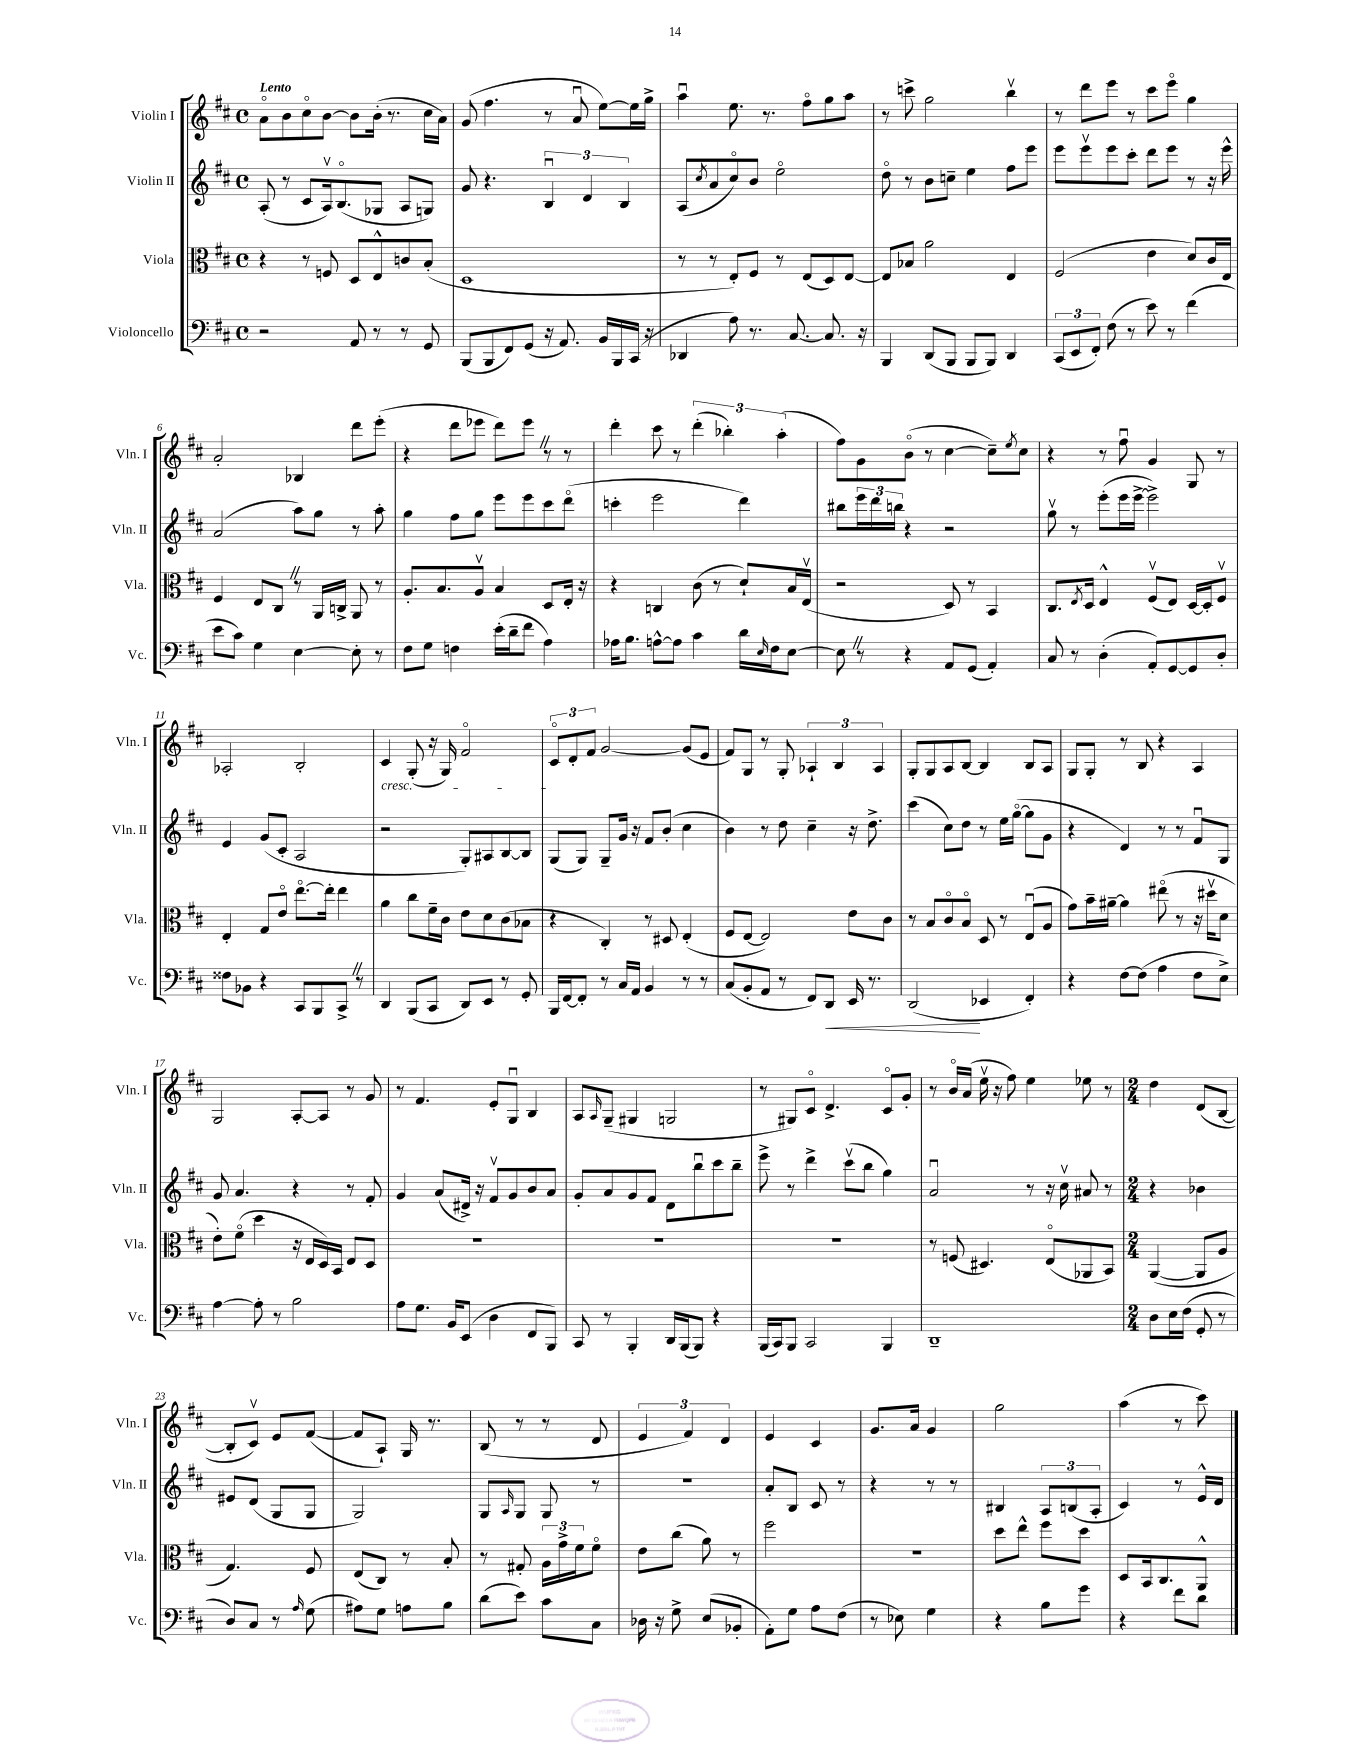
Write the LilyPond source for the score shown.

<<
\new StaffGroup <<
\new Staff = "s0" \with { instrumentName = "Violin I" shortInstrumentName = "Vln. I" } {
    \clef treble \key d \major \defaultTimeSignature \time 4/4 \tempo "Lento"
    a'8\flageolet b'8 cis''8\flageolet b'8~ b'8 b'16-.( r8. cis''16 a'16) |
    g'8( fis''4. r8 a'8\downbow e''8~) e''16 g''16-> |
    a''4\downbow e''8. r8. fis''8\flageolet g''8 a''8 |
    r8 c'''8-> g''2 b''4\upbow |
    r8 d'''8 e'''8 r8 cis'''8 e'''8\flageolet g''4 |
    a'2-. bes4 d'''8 e'''8-.( |
    r4 d'''8 ees'''8 d'''8) ees'''8 \once \override BreathingSign.text = \markup { \musicglyph "scripts.caesura.straight" } \breathe r8 r8 |
    d'''4-. cis'''8 r8 \tuplet 3/2 { d'''4-.( bes''4-.) a''4-.( } |
    fis''8) g'8 b'8\flageolet( r8 cis''4~ cis''8--) \acciaccatura { e''8 } cis''8 |
    r4 r8 fis''8\downbow g'4 g8 r8 |
    aes2-. b2-. |
    cis'4\cresc g8-.( r16 g16) fis'2\flageolet |
    \tuplet 3/2 { cis'8\flageolet d'8-.\! fis'8 } g'2~ g'8( e'8 |
    fis'8) g8 r8 g8-. \tuplet 3/2 { aes4-! b4 aes4 } |
    g8-. g8 a8 b8~ b4 b8 a8 |
    g8 g8-. r8 b8 r4 a4 |
    g2 a8~-. a8 r8 g'8 |
    r8 fis'4. e'8-. g8\downbow b4 |
    a8 \grace { a16 } g8--( gis4 g2 |
    r8 gis8) cis'8\flageolet d'4.-> cis'8\flageolet g'8-. |
    r8 b'16\flageolet a'16( e''16\upbow r16 fis''8) e''4 ees''8 r8 |
    \numericTimeSignature \time 2/4 d''4 d'8( b8~ |
    b8-. cis'8\upbow) e'8 fis'8~( |
    fis'8 a8-!) g16 r8. |
    b8( r8 r8 d'8 |
    \tuplet 3/2 { e'4 fis'4) d'4 } |
    e'4 cis'4 |
    g'8. a'16 g'4 |
    g''2 |
    a''4( r8 cis'''8) \bar "|." |
}
\new Staff = "s1" \with { instrumentName = "Violin II" shortInstrumentName = "Vln. II" } {
    \clef treble \key d \major \defaultTimeSignature \time 4/4
    a8-.( r8 cis'8 a16\upbow) b8.\flageolet( ges8 a8 g8) |
    g'8 r4. \tuplet 3/2 { b4\downbow d'4 b4 } |
    a8( \acciaccatura { cis''8 } a'8 cis''8\flageolet) b'8 e''2\flageolet |
    d''8\flageolet r8 b'8 c''8-- e''4 fis''8 e'''8 |
    e'''8 e'''8\upbow e'''8 cis'''8-. d'''8 e'''8 r8 r16 e'''16-^ |
    a'2( a''8) g''8 r8 a''8-. |
    g''4 fis''8 g''8 e'''8 e'''8 cis'''8 d'''8\flageolet( |
    c'''4-. e'''2 d'''4) |
    bis''8 \tuplet 3/2 { e'''16 d'''16 b''16 } r4 r2 |
    g''8\upbow r8 e'''8-.( e'''16 e'''16~-> e'''2->) |
    e'4 g'8( cis'8-. a2 |
    r2 g8-.) ais8 b8~ b8 |
    g8( g8) g8-- g'16 r16 fis'8 b'8-.( cis''4 |
    b'4) r8 d''8 cis''4-- r16 d''8.-> |
    cis'''4( cis''8) d''8 r8 e''16 g''16~\flageolet( g''8 g'8 |
    r4 d'4) r8 r8 fis'8\downbow g8 |
    g'8 a'4. r4 r8 fis'8-. |
    g'4 a'8( dis'16->) r16 fis'8\upbow g'8 b'8 a'8 |
    g'8-. a'8 g'8 fis'8 d'8 b''8\downbow cis'''8 b''8-- |
    e'''8-> r8 d'''4-> cis'''8\upbow( b''8 g''4) |
    a'2\downbow r8 r16 cis''16\upbow ais'8 r8 |
    \numericTimeSignature \time 2/4 r4 bes'4 |
    eis'8 d'8( g8 g8 |
    g2) |
    g8 \grace { a16 } g8 g8 r8 |
    r2 |
    a'8-. b8 cis'8 r8 |
    r4 r8 r8 |
    bis4 \tuplet 3/2 { a8 b8( a8-. } |
    cis'4) r8 e'16-^ d'16 \bar "|." |
}
\new Staff = "s2" \with { instrumentName = "Viola" shortInstrumentName = "Vla." } {
    \clef alto \key d \major \defaultTimeSignature \time 4/4
    r4 r8 f8 d8 e8-^ c'8 b8-.( |
    d1 |
    r8 r8 e8-.) fis8 r8 e8( d8) e8~ |
    e8 bes8 a'2 e4 |
    fis2( e'4 d'8) cis'16 e16 |
    fis4 e8 cis8 \once \override BreathingSign.text = \markup { \musicglyph "scripts.caesura.straight" } \breathe r8 a,16 c16-> a,8 r8 |
    a8.-. b8. a8\upbow b4 d8 e16-. r16 |
    r4 c4 cis'8( r8 d'8-!) b16 e16\upbow( |
    r2 d8) r8 b,4 |
    cis8. \acciaccatura { e8 } d16 e4-^ fis8\upbow( e8) d16~ d16-. fis8\upbow |
    e4-. g8 e'8\flageolet e''8.~\flageolet e''16-. e''4 |
    a'4 cis''8 fis'16-- cis'16 e'8 d'8 cis'8( bes8 |
    r4 cis4-.) r8 dis8 e4-.( |
    fis8 e8~ e2) e'8 cis'8 |
    r8 b8 cis'8\flageolet b8\flageolet d8 r8 e8\downbow( a8 |
    g'8) b'16-- ais'16~-- ais'4 eis''8\flageolet( r8 r16 dis''16\upbow d'8 |
    e'8-.) fis'8\flageolet( d''4 r16 e16 d16) b,16 e8 d8 |
    R1 |
    R1 |
    R1 |
    r8 f8( dis4.) e8\flageolet( aes,8 b,8) |
    \numericTimeSignature \time 2/4 a,4~( a,8 a8 |
    g4.) fis8 |
    e8( cis8) r8 b8-. |
    r8 gis8-. \tuplet 3/2 { a16 g'16-> fis'16 } fis'8\flageolet |
    e'8 cis''8( a'8) r8 |
    fis''2 |
    R2 |
    d''8 e''8-^ fis''8 d''8 |
    d8 b,16 cis8. a,8-^ \bar "|." |
}
\new Staff = "s3" \with { instrumentName = "Violoncello" shortInstrumentName = "Vc." } {
    \clef bass \key d \major \defaultTimeSignature \time 4/4
    r2 a,8 r8 r8 g,8 |
    b,,8( b,,8 fis,8) g,8( r16 a,8.) b,16 b,,16 cis,16( r16 |
    des,4 a8) r8. cis8.~ cis8. r16 |
    b,,4 d,8( b,,8 b,,8 b,,8) d,4 |
    \tuplet 3/2 { cis,8( e,8 fis,8-.) } fis8( r8 e'8) r8 fis'4( |
    e'8 cis'8) g4 e4~ e8-. r8 |
    fis8 g8 f4 e'16-.( d'16-- fis'8 a4) |
    aes16 b8. a8~-^ a8 cis'4 d'16 \grace { e16 } fis16 e8~ |
    e8 \once \override BreathingSign.text = \markup { \musicglyph "scripts.caesura.straight" } \breathe r8 r4 a,8 g,8( a,4-.) |
    cis8 r8 d4-.( a,8-.) g,8~ g,8 d8-. |
    fisis8 bes,8 r4 cis,8 b,,8 cis,8-> \once \override BreathingSign.text = \markup { \musicglyph "scripts.caesura.straight" } \breathe r8 |
    d,4 b,,8( cis,8 d,8) e,8 r8 g,8-. |
    b,,16 fis,16~ fis,8-. r8 cis16 a,16 b,4 r8 r8 |
    cis8( b,8-. a,8 r8 fis,8) d,8\< e,16 r8. |
    d,2\!( ees,4 fis,4-.) |
    r4 fis8~ fis8( a4 fis8 e8->) |
    a4~ a8-. r8 b2 |
    a8 g8. b,16 e,8( d4 fis,8 b,,8) |
    cis,8 r8 b,,4-. d,16 b,,16( b,,8) r4 |
    b,,16( cis,16) b,,8 cis,2 b,,4 |
    d,1-- |
    \numericTimeSignature \time 2/4 d8 e16 fis16( g,8-. r8 |
    d8) cis8 r8 \grace { a16 } g8( |
    ais8) g8 a8 b8 |
    d'8( e'8) cis'8 cis8 |
    des16 r16 g8-> e8( bes,8-. |
    a,8-.) g8 a8 fis8( |
    r8 ees8) g4 |
    r4 b8 g'8 |
    r4 fis'8 d'8 \bar "|." |
}
>>
>>
